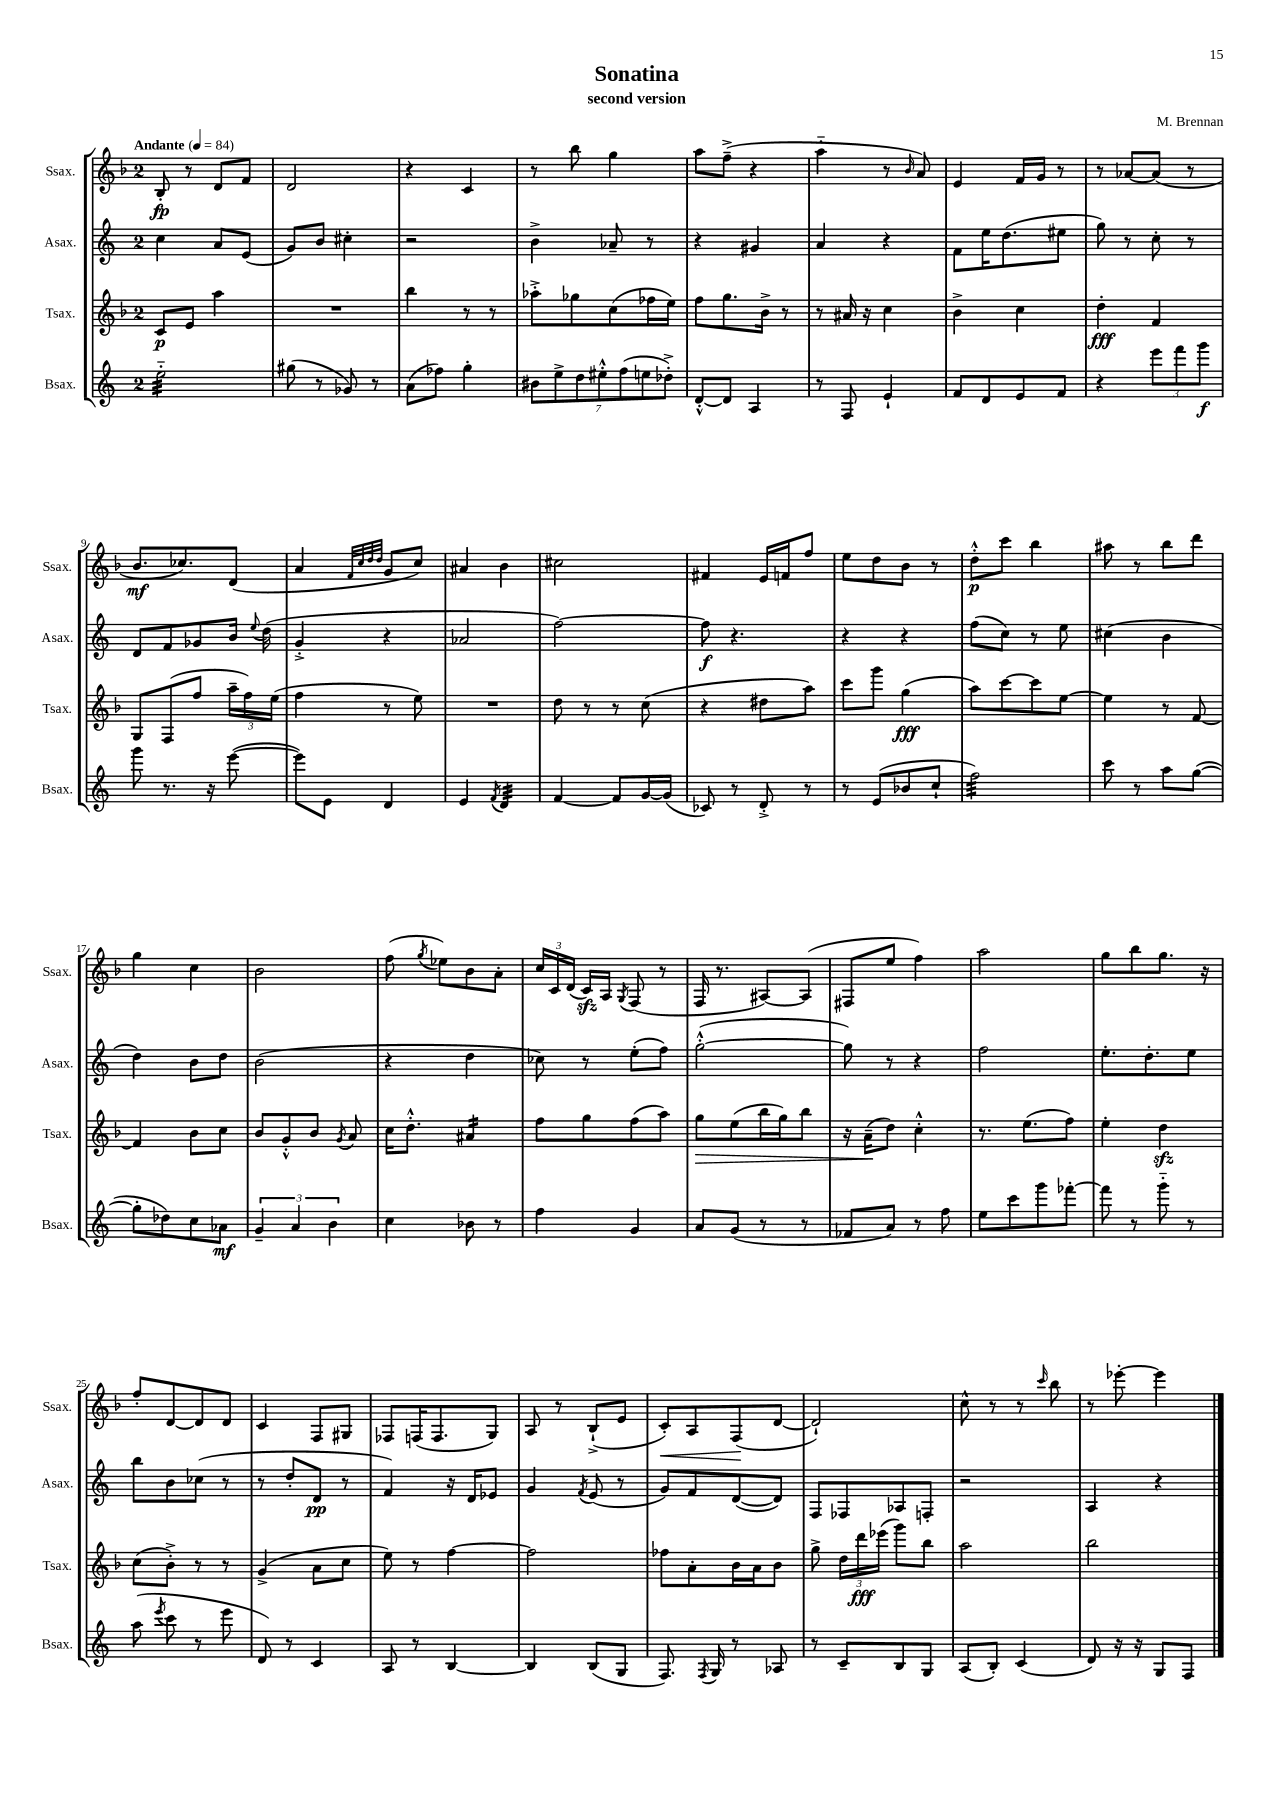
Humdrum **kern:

**kern	**kern	**kern	**kern
*staff4	*staff3	*staff2	*staff1
*clefG2	*clefG2	*clefG2	*clefG2
*k[]	*k[b-]	*k[]	*k[b-]
*M2/4	*M2/4	*M2/4	*M2/4
*MM84	*MM84	*MM84	*MM84
2ee'~	8c	4cc	8B-'
.	8e	.	8r
.	4aa	8a	8d
.	.	(8e	8f
=	=	=	=
(8gg#	2r	8g)	2d
8r	.	8b	.
8g-)	.	4cc#'	.
8r	.	.	.
=	=	=	=
(8a	4bb-	2r	4r
8ff-)	.	.	.
4gg'	8r	.	4c
.	8r	.	.
=	=	=	=
14b#	8aa-'^	4b^	8r
14ee^	.	.	.
.	8gg-	.	8bb-
14dd	.	.	.
14ee#'^^	.	.	.
.	(8cc	8a-~	4gg
(14ff	.	.	.
14ee	.	.	.
.	16ff-	8r	.
14dd-'^)	.	.	.
.	16ee)	.	.
=	=	=	=
[8d'^^	8ff	4r	8aa
8d]	8.gg	.	(8ff~^
4A	.	4g#	4r
.	16b-^	.	.
.	8r	.	.
=	=	=	=
8r	8r	4a	4aa'~
8F	16a#	.	.
.	16r	.	.
4e`	4cc	4r	8r
.	.	.	16qqb-
.	.	.	8a)
=	=	=	=
8f	4b-^	8f	4e
8d	.	16ee	.
.	.	(8.dd	.
8e	4cc	.	16f
.	.	.	16g
8f	.	8ee#	8r
=	=	=	=
4r	4dd'	8gg)	8r
.	.	8r	[8a-
12eee	4f	8cc'	(8a-]
12fff	.	.	.
.	.	8r	8r
12ggg	.	.	.
=	=	=	=
8ggg	8G	8d	8.b-
8.r	(8F	8f	.
.	.	.	8.cc-)
.	8ff	8g-	.
16r	.	.	.
([8eee	24aa~	16b	(8d
.	24ff)	.	.
.	.	8qqee	.
.	.	(16dd	.
.	(24ee	.	.
=	=	=	=
8eee])	4ff	4g'^	4a
8e	.	.	.
.	.	.	32qqf
.	.	.	32qqcc
.	.	.	32qqdd
.	.	.	32qqdd
4d	8r	4r	8g
.	8ee)	.	8cc)
=	=	=	=
4e	2r	2a-	4a#
8qf	.	.	.
4d	.	.	4b-
=	=	=	=
[4f	8dd	[2ff)	2cc#
.	8r	.	.
8f]	8r	.	.
[16g	(8cc	.	.
(16g]	.	.	.
=	=	=	=
8c-)	4r	8ff]	4f#
8r	.	4.r	.
8d'^	8dd#	.	16e
.	.	.	16f
8r	8aa)	.	8ff
=	=	=	=
8r	8ccc	4r	8ee
(8e	8ggg	.	8dd
8b-	(4gg	4r	8b-
8cc`	.	.	8r
=	=	=	=
2ff)	8aa)	(8ff	8dd'^^
.	[8ccc	8cc)	8ccc
.	8ccc]	8r	4bb-
.	[8ee	8ee	.
=	=	=	=
8ccc	4ee]	(4cc#	8aa#
8r	.	.	8r
8aa	8r	4b	8bb-
([8gg	[8f	.	8ddd
=	=	=	=
8gg']	4f]	4dd)	4gg
8dd-)	.	.	.
8cc	8b-	8b	4cc
8a-	8cc	8dd	.
=	=	=	=
6g~	8b-	(2b	2b-
.	8g'^^	.	.
6a	.	.	.
.	8b-	.	.
6b	.	.	.
.	8qg	.	.
.	8a	.	.
=	=	=	=
4cc	16cc	4r	(8ff
.	8.dd'^^	.	.
.	.	.	8qgg
.	.	.	8ee-)
8b-	4a#	4dd	8b-
8r	.	.	8a'
=	=	=	=
4ff	8ff	8cc-)	24cc
.	.	.	24c
.	.	.	(24d
.	8gg	8r	16c)
.	.	.	16A
.	.	.	8qG
4g	(8ff	(8ee'	(8F
.	8aa)	8ff)	8r
=	=	=	=
8a	8gg	([2gg'^^	16F
.	.	.	8.r
(8g	(8ee	.	.
8r	16bb-	.	[8A#)
.	16gg)	.	.
8r	8bb-	.	(8A#]
=	=	=	=
8f-	16r	8gg])	8F#
.	(16a~	.	.
8a)	8dd)	8r	8ee
8r	4cc'^^	4r	4ff)
8ff	.	.	.
=	=	=	=
8ee	8.r	2ff	2aa
8ccc	.	.	.
.	(8.ee	.	.
8ggg	.	.	.
[8fff-'	8ff)	.	.
=	=	=	=
8fff-]	4ee'	8.ee'	8gg
8r	.	.	8bb-
.	.	8.dd'	.
8ggg'~	4dd	.	8.gg
8r	.	8ee	.
.	.	.	16r
=	=	=	=
(8aa	(8cc	8bb	8ff'
8qeee	.	.	.
8ccc	8b-'^)	8b	[8d
8r	8r	(8cc-	8d]
8eee	8r	8r	8d
=	=	=	=
8d)	(4g^	8r	4c
8r	.	8dd'	.
4c	8a	8d	8F
.	8cc	8r	8G#
=	=	=	=
8A	8ee)	4f)	8F-
8r	8r	.	(16F
.	.	.	8.F
[4B	[4ff	16r	.
.	.	16d	.
.	.	8e-	8G)
=	=	=	=
4B]	2ff]	4g	8A
.	.	.	8r
.	.	8qf	.
(8B	.	(8e	(8B-`^
8G	.	8r	8e
=	=	=	=
8.F)	8ff-	8g)	8c')
.	8a'	8f	8A
8qF	.	.	.
16G	.	.	.
8r	16b-	([8d	(8F
.	16a	.	.
8A-	8b-	8d])	[8d
=	=	=	=
8r	8gg^	8F	2d`])
8c~	24dd	8F-	.
.	24ddd	.	.
.	(24eee-	.	.
8B	8ggg)	8A-	.
8G	8bb-	8F'	.
=	=	=	=
(8A	2aa	2r	8cc^^
8B')	.	.	8r
(4c	.	.	8r
.	.	.	16qqccc
.	.	.	8bb-
=	=	=	=
8d)	2bb-	4A	8r
16r	.	.	[8eee-'
16r	.	.	.
8G	.	4r	4eee-]
8F	.	.	.
==	==	==	==
*-	*-	*-	*-
